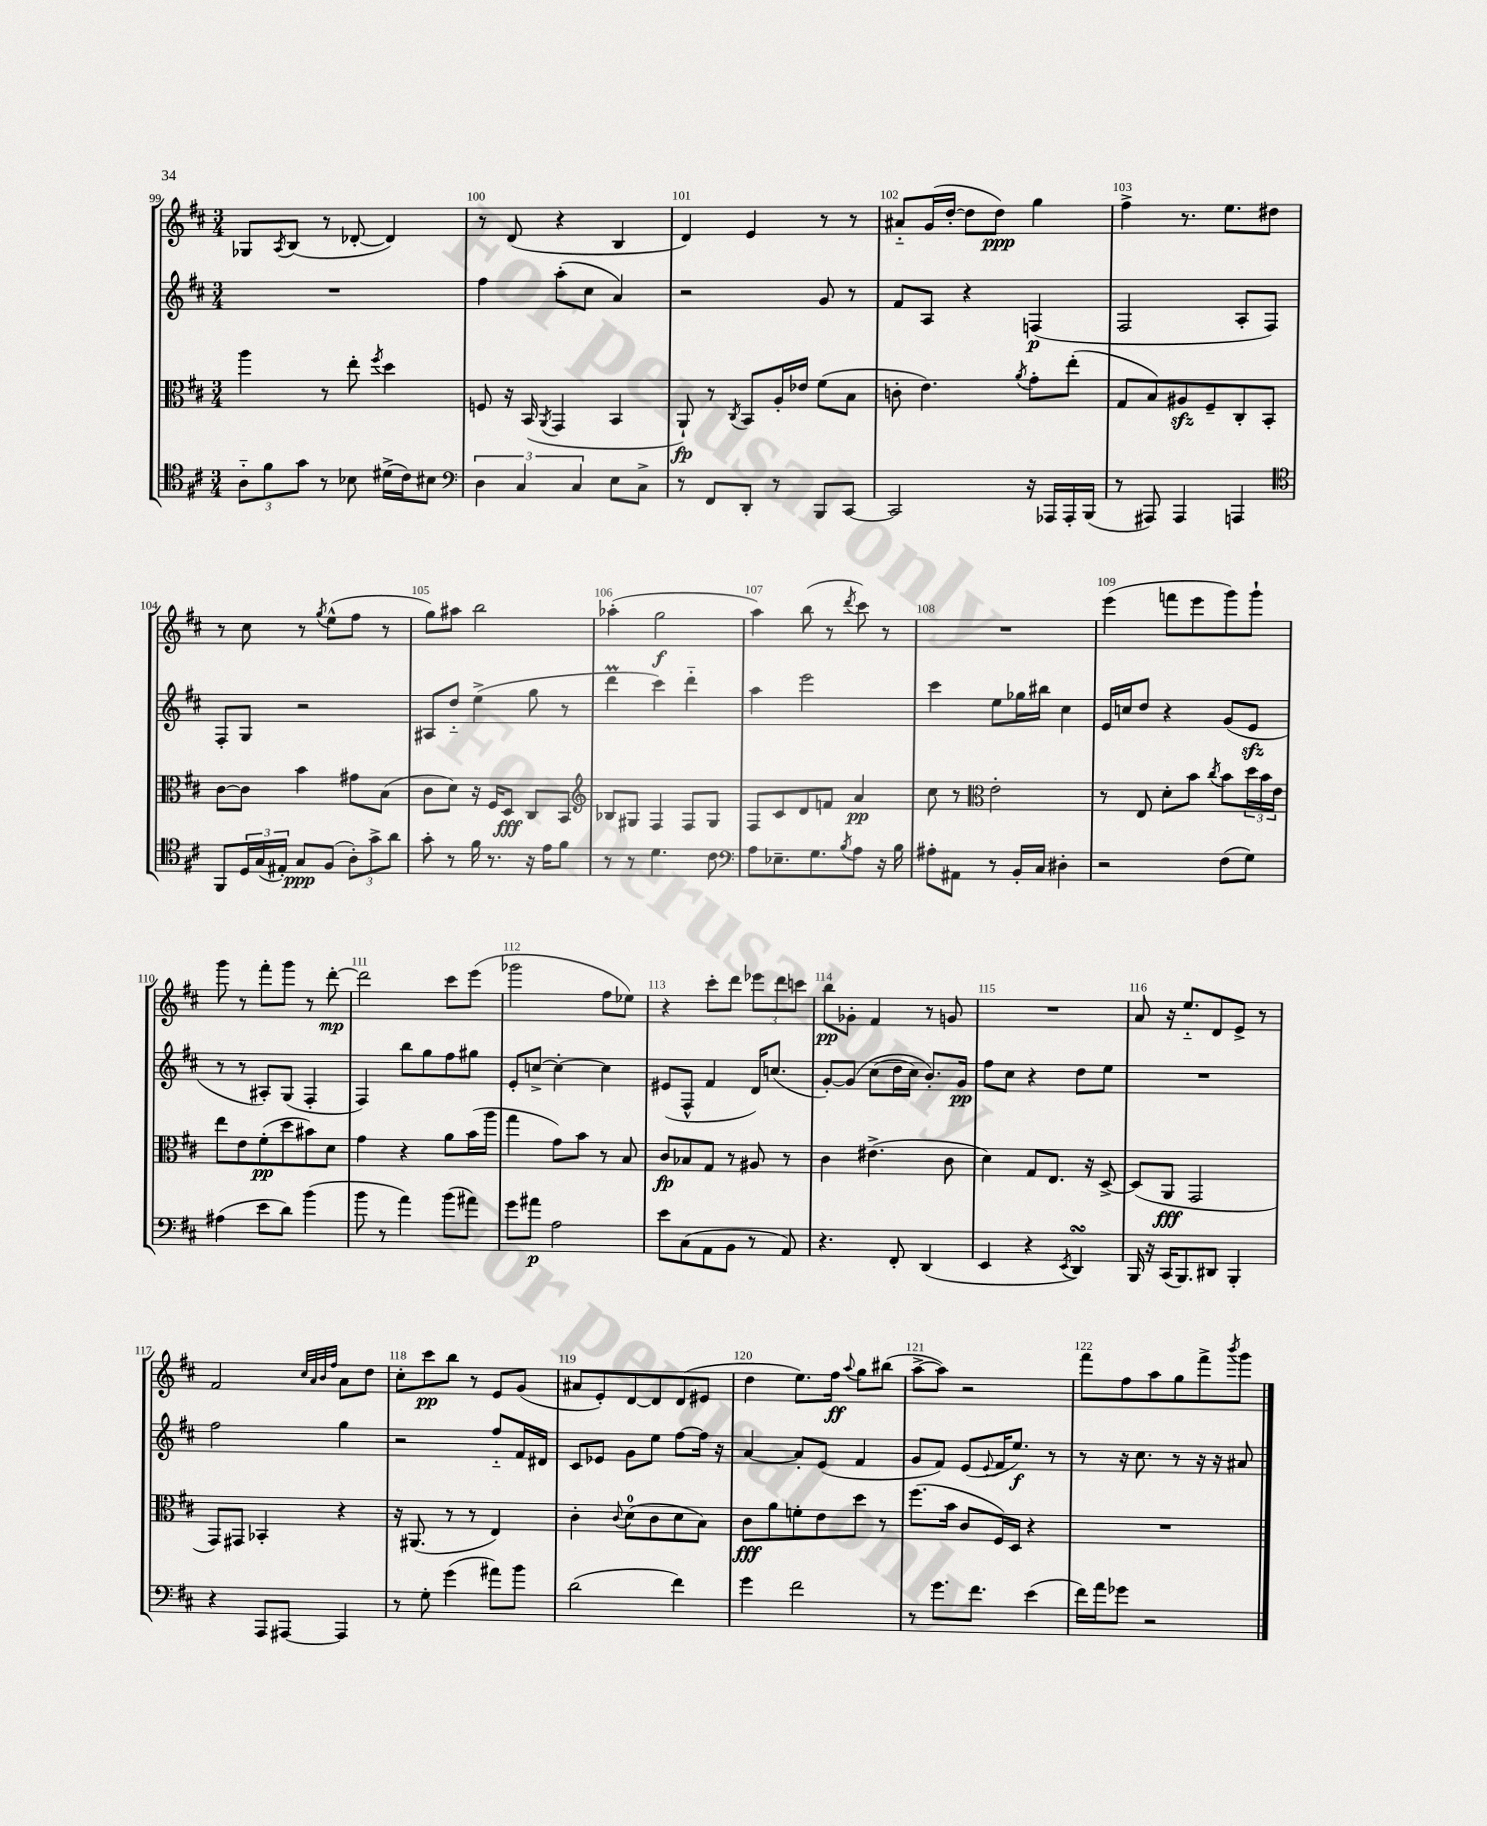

**kern	**kern	**kern	**kern
*staff4	*staff3	*staff2	*staff1
*clefC4	*clefC3	*clefG2	*clefG2
*k[f#c#]	*k[f#c#]	*k[f#c#]	*k[f#c#]
*M3/4	*M3/4	*M3/4	*M3/4
12A'~\L	4aa\	2.r	8G-/L
12f#\	.	.	.
.	.	.	8qA/
.	.	.	(8B/J
12g\J	.	.	.
8r	8r	.	8r
8B-\	8ee'\	.	[8d-'/
.	8qff#/	.	.
(16d#^\LL	4dd\	.	4d-/])
16c#\J)	.	.	.
8B#\J	.	.	.
=	=	=	=
*clefF4	*	*	*
6D\	8F/	4ff#\	8r
.	16r	.	(8d/
6C#/	.	.	.
.	(16BB/	.	.
.	8qAA/	.	.
.	4GG/	(8aa'\L	4r
6C#/	.	.	.
.	.	8cc#\J	.
8E\L	4BB/	4a/)	4B/
8C#^\J	.	.	.
=	=	=	=
8r	8AA`/)	2r	4d/)
8FF#/L	8r	.	.
.	8qC#/	.	.
8DD'/J	8BB/L	.	4e/
8r	16A'/L	.	.
.	16e-/JJ	.	.
8BBB/L	(8f#\L	8g/	8r
[8CC#/J	8B\J	8r	8r
=	=	=	=
2CC#/]	8c'\	8f#/L	8a#'~/L
.	4.e\)	8A/J	(16g/L
.	.	.	[16dd'/JJ
.	.	4r	8dd\]L
.	.	.	8dd\J)
.	8qa/	.	.
16r	8g'\L	(4F/	4gg\
16AAA-/LL	.	.	.
16AAA-'/	(8ee'\J	.	.
(16BBB/JJ	.	.	.
=	=	=	=
8r	8G/L	2F#/	4ff#^\
8AAA#/)	8B/)	.	.
4AAA#/	8A#/	.	8.r
.	8F#~/	.	.
.	.	.	8.ee\L
4AAA/	8C#'/	8A'/L	.
.	8BB'/J	8F#/J)	8dd#\J
=	=	=	=
*clefC4	*	*	*
8FF#/L	[8c#\L	8F#'/L	8r
24D/L	8c#\]J	8G/J	8cc#\
(24G/	.	.	.
24E#'/JJ)	.	.	.
8G/L	4b\	2r	8r
.	.	.	8qgg/
(8F#/J	.	.	(8ee^^\L
12A'\L)	8g#\L	.	8ff#\J
12g^\	.	.	.
.	(8B\J	.	8r
12a\J	.	.	.
=	=	=	=
8g'\	8c#\L	8A#/L	8gg\L)
8r	8d\J)	8dd'~/J	8aa#\J
16f#\	16r	(4ee^\	2bb\
8.r	16F#/LK	.	.
.	8D/J	.	.
16r	8C#/L	8gg\	.
16e\LK	.	.	.
8f#\J	8BB/J	8r	.
=	=	=	=
*	*clefG2	*	*
8r	8B-/L	4ddd\	(4aa-'\
8r	8G#/J	.	.
4.d\	4F#/	4ccc#\)	2gg\
.	8F#/L	4ddd'~\	.
8c#\	8G#/J	.	.
=	=	=	=
*clefF4	*	*	*
8A\L	8F#/L	4aa\	4aa\)
8.E-~\	8c#/	.	.
.	8d/	2eee\	(8bb\
8.G\	.	.	.
.	8f/J	.	8r
8qB/	.	.	8qddd/
8A\J	4a/	.	8ccc#\)
16r	.	.	8r
16B\	.	.	.
=	=	=	=
8A#'\L	8cc#\	4ccc#\	2.r
8AA#\J	8r	.	.
*	*clefC3	*	*
8r	2e'\	8ee\L	.
16BB'/LL	.	16gg-\L	.
16C#/JJ	.	16bb#\JJ	.
4D#'\	.	4cc#\	.
=	=	=	=
2r	8r	16e/LL	(4eee\
.	.	16cc/J	.
.	8E/	8dd/J	.
.	8d'\L	4r	8fff\L
.	8b\J	.	8eee\
.	8qcc#/	.	.
(8F#\L	8b\L	(8g/L	8ggg\)
8G\J)	24dd\L	8e/J	8ggg`\J
.	24b\	.	.
.	24e\JJ	.	.
=	=	=	=
(4A#\	8ee\L	8r	8ggg\
.	8e\	8r	8r
8e\L	(8f#'\	8A#'/L)	8fff#'\L
8d\J)	8dd\	(8G/J	8ggg\J
(4b\	8b#\)	4F#'/	8r
.	8d\J	.	[8ddd'\
=	=	=	=
8b\	4g\	4F#/)	2ddd\]
8r	.	.	.
4a\)	4r	8bb\L	.
.	.	8gg\	.
(8b\L	8a\L	8ff#\	8ccc#\L
8a#\J)	(16b\L	8gg#\J	(8eee\J
.	16aa\JJ	.	.
=	=	=	=
8g\L	4gg\	8e'/L	2ggg-\
8a#\J	.	[8cc^/J	.
2A\	8g\L)	4cc'\_	.
.	8b\J	.	.
.	8r	4cc\]	8ff#\L
.	8B/	.	8ee-\J)
=	=	=	=
8e\L	8c#/L	(8e#/L	4r
(8C#\	8B-/	8F#^^/J	.
8AA\	8G/J	4f#/	8ccc#'\L
8BB\J	8r	.	8ddd\J
8r	8A#/	16d/LK)	12eee-\L
.	.	(8.cc/J	.
.	.	.	12ddd\
8AA/)	8r	.	.
.	.	.	12ccc\J
=	=	=	=
4.r	4c#\	[8g'/L)	8bb\L
.	.	&(8g/]J	8g-'\J
.	(4.e#^\	(8cc#\L	4f#/
8FF#'/	.	16dd\L	.
.	.	16cc#\JJ)	.
(4DD/	.	8.b'/L&)	8r
.	8c#\	.	8g/
.	.	16g/Jk	.
=	=	=	=
4EE/	4d\)	8ff#\L	2.r
.	.	8cc#\J	.
4r	8G/L	4r	.
.	8.E/J	.	.
8qEE/	.	.	.
4DD/)	.	8dd\L	.
.	16r	.	.
.	[8D^/	8ee\J	.
=	=	=	=
16BBB/	(8D/]L	2.r	8a/
16r	.	.	.
(16CC#/LK	8AA/J	.	16r
8.BBB/)	.	.	8.ee'~/L
.	2GG/	.	.
8DD#/J	.	.	8d/
4BBB'/	.	.	8e^/J
.	.	.	8r
=	=	=	=
4r	8GG/L)	2ff#\	2f#/
.	8GG#/J	.	.
8AAA/L	4BB-'/	.	.
[8AAA#/J	.	.	.
.	.	.	32qqcc#/LLL
.	.	.	32qqa/
.	.	.	32qqb/
.	.	.	32qqff#/JJJ
4AAA#/]	4r	4gg\	8a\L
.	.	.	8dd\J
=	=	=	=
8r	16r	2r	8cc#'\L
.	(8.AA#/	.	.
8G'\	.	.	8ccc#\
(4g\	8r	.	8bb\J
.	8r	.	8r
8a#\L)	4E/)	8ff#'~/L	8e/L
8b\J	.	16f#/L	(8g/J
.	.	16d#/JJ	.
=	=	=	=
(2d\	4c#'\	8c#/L	8a#/L
.	.	8e-/J	8e'/)
.	8qqc#/	.	.
.	(8d\L	8g\L	[8d/
.	8c#\	8ee\J	8d/]
4f#\)	8d\	[8ff#\L	(8d/
.	8B\J)	16ff#\]Jk	8e#/J
.	.	16r	.
=	=	=	=
4g\	8c#\L	[4a/	4dd\
.	8a\	.	.
2f#\	8f'\	8a'/]L	8.ee\L)
.	8e\	(8e/J	.
.	.	.	16ff#\Jk
.	.	.	8qqaa/
.	8dd\J	4f#/	8gg\L
.	8r	.	(8bb#\J
=	=	=	=
8r	(8.ff#\L	8g/L	[8aa^\L
8.g\L	.	8f#/J)	8aa\]J)
.	16b\Jk	.	.
.	8c#/L	(8e/L	2r
8.f#\J	.	.	.
.	.	8qqe/	.
.	16F#/L)	16f#/K	.
.	16D/JJ	8.ee/J)	.
(4e\	4r	.	.
.	.	8r	.
=	=	=	=
16f#\LL)	2.r	8r	8fff#\L
16a\J	.	.	.
8g-\J	.	16r	8ff#\
.	.	8.cc#\	.
2r	.	.	8aa\
.	.	8r	8gg\
.	.	16r	8fff#^\
.	.	16r	.
.	.	.	8qbbb/
.	.	8a#/	8ggg\J
==	==	==	==
*-	*-	*-	*-
